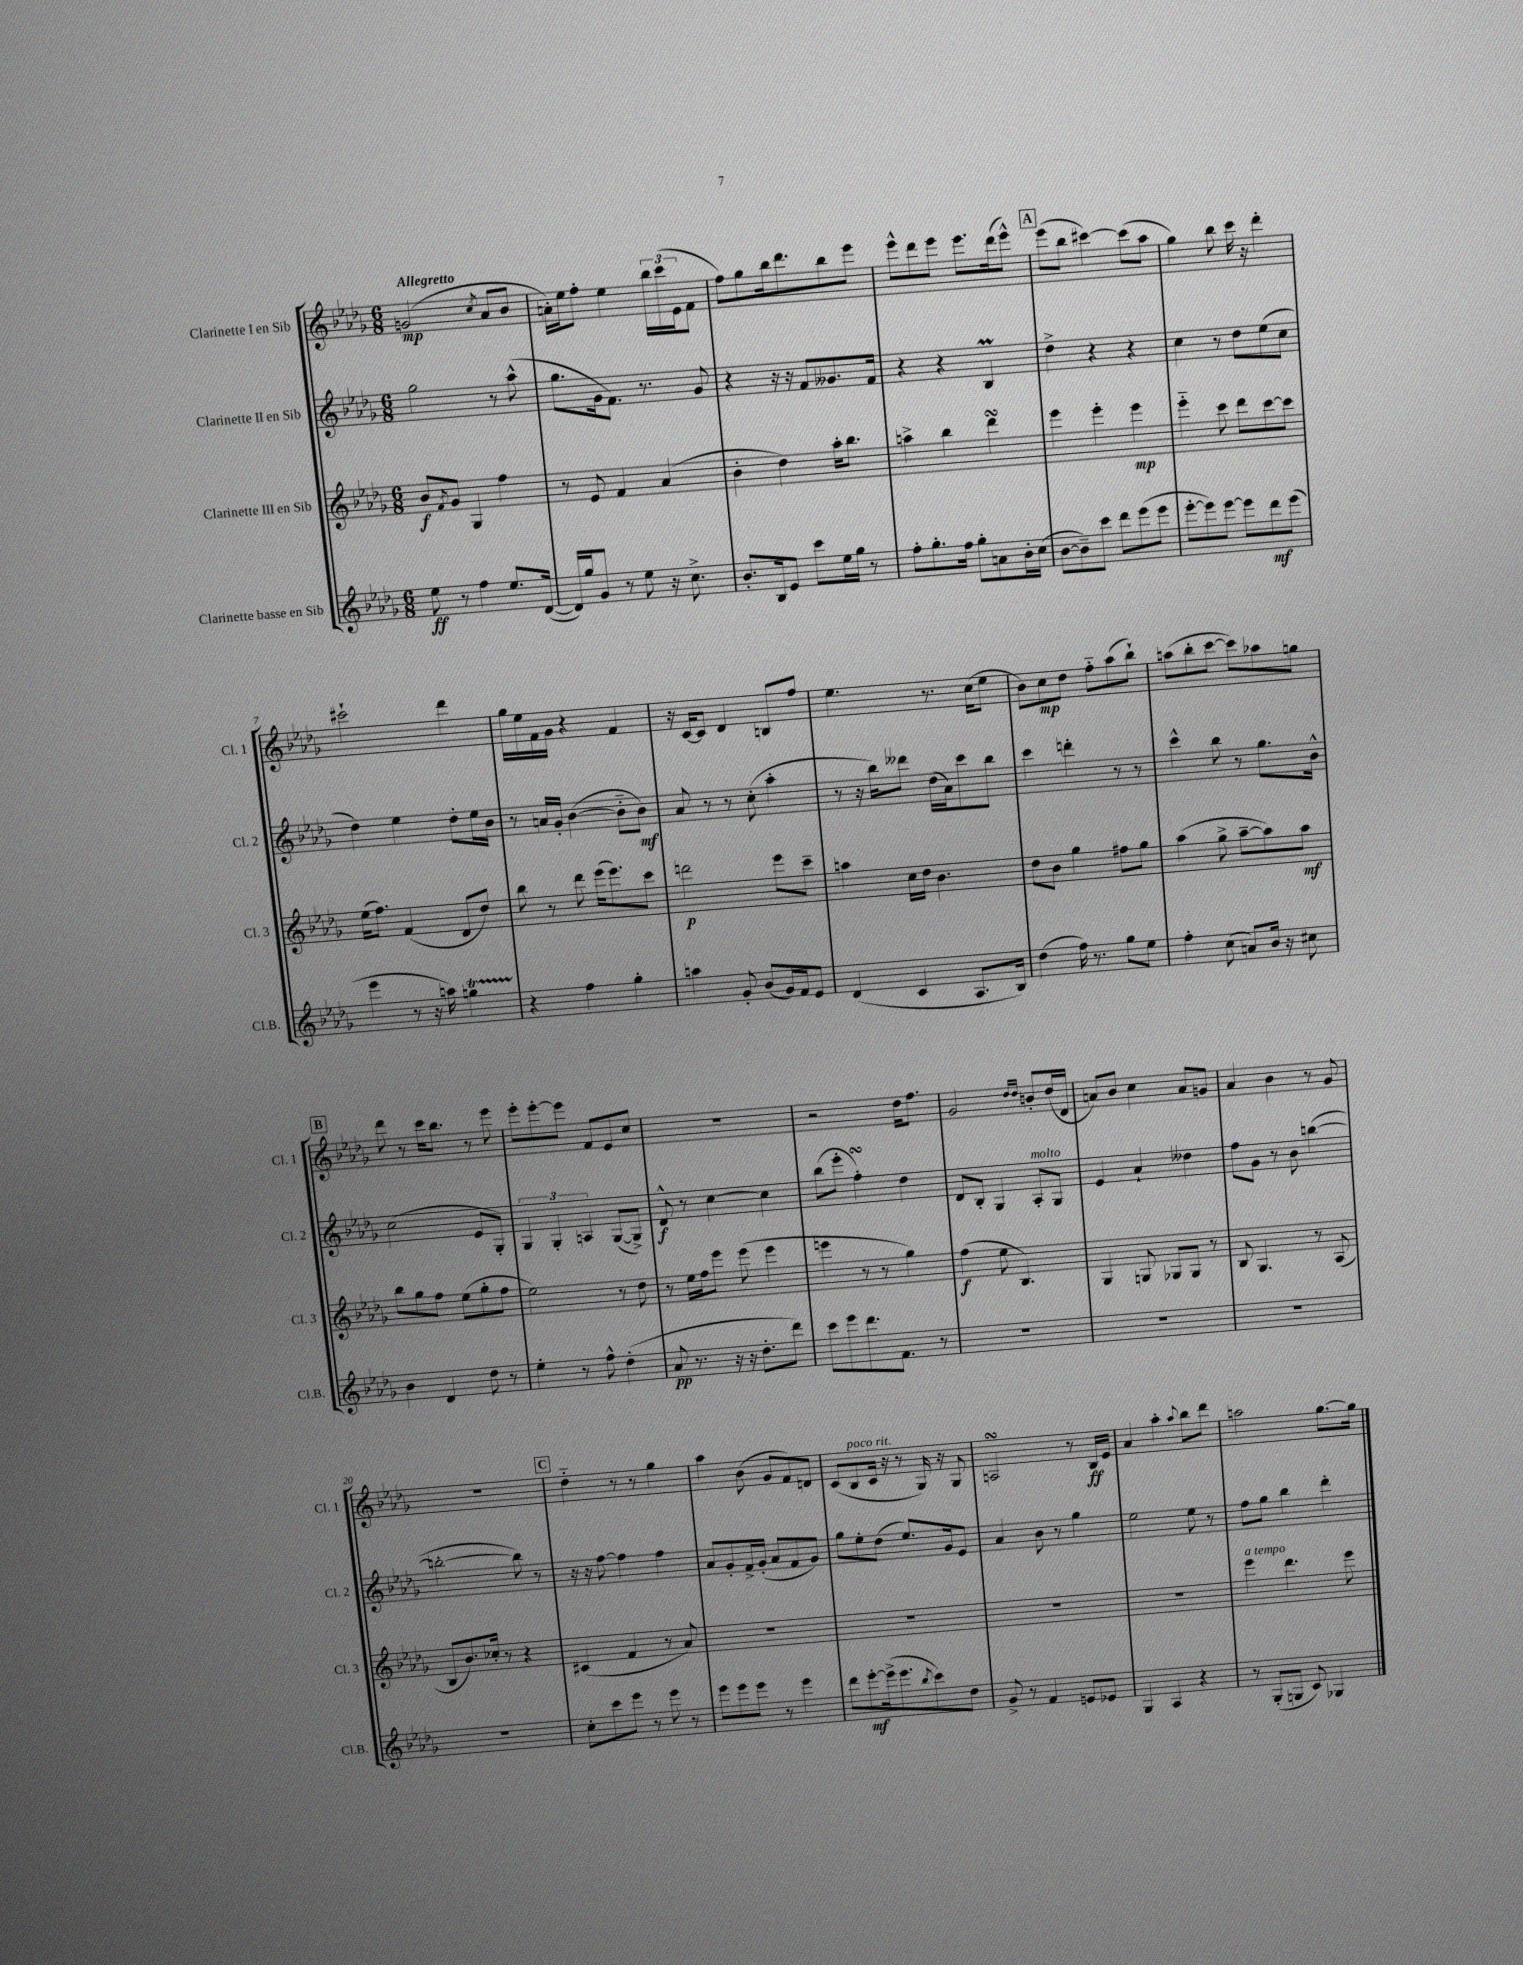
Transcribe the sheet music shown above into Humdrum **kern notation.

**kern	**kern	**kern	**kern
*staff4	*staff3	*staff2	*staff1
*clefG2	*clefG2	*clefG2	*clefG2
*k[b-e-a-d-g-]	*k[b-e-a-d-g-]	*k[b-e-a-d-g-]	*k[b-e-a-d-g-]
*M6/8	*M6/8	*M6/8	*M6/8
8ee-	8b-	2gg-	(2g
.	8qf	.	.
8r	8g-	.	.
4ff	4G-	.	.
.	.	.	8qcc
8.ee-	4ff	8r	8a-
.	.	(8aa-^^	8b-
([16d-	.	.	.
=	=	=	=
16d-])	8r	8.gg-	16a')
16gg-	.	.	16ee-
8g-	8e-	.	8ff'
.	.	16g-	.
8r	4f	8.f)	4ee-
8ee-	.	.	.
.	.	8.r	.
16r	(4a-	.	24bb-
.	.	.	(24ccc
8.cc^	.	.	.
.	.	.	24e-
.	.	8g-	8f
=	=	=	=
8.b-'	4b-'	4r	8ff)
.	.	.	8gg-
16B-	.	.	.
8e-	4dd-)	16r	16bb-
.	.	16r	8.ddd-
8ccc	.	8f	.
16ee-	16aa-'	8.g--	8bb-
16gg-	8.bb-	.	.
8r	.	.	8eee-
.	.	16f	.
=	=	=	=
8ff'	4aa^	4r	8eee-^^
8.gg-'	.	.	8ddd-
.	4bb-	4r	8eee-
16ff	.	.	.
8gg-'	.	.	8.eee-
8a	4ddd-	4B-	.
.	.	.	(16ddd-
16b-'	.	.	8eee-^^)
(16cc	.	.	.
=	=	=	=
[8b-	4eee-	4dd-^	(8eee-
8b-~])	.	.	8bb-
8ccc	4eee-'	4r	[4ccc#)
8ddd-	.	.	.
(8eee-	4eee-	4r	(8ccc#]
8eee-	.	.	8aa-
=	=	=	=
[8eee-'	4eee-'~	4cc	4gg-)
8eee-])	.	.	.
[8eee-	8ccc	8r	8bb-
8eee-]	8ddd-	8dd-	16ccc
.	.	.	16r
8ddd-	[8ccc	(8ee-	4ddd-'
(8eee-	8ccc]	8cc	.
=	=	=	=
4eee-	(16ee-	4dd-)	2ccc#`
.	8.ff)	.	.
8r	(4f	4ee-	.
16r	.	.	.
16aa)	.	.	.
4gg	8d-	8dd-'	4ddd-
.	8dd-)	16ee-	.
.	.	16b-	.
=	=	=	=
4r	8bb-	8r	16gg-
.	.	.	16ee-
.	8r	16a	16f
.	.	16g-'	16g-
4ff	8ddd-	([4b-	4r
.	(16eee-	.	.
.	8.eee-)	.	.
4gg-'	.	8b-'~]	4f
.	8ccc	8b-)	.
=	=	=	=
4aa	2ddd	8a-	16r
.	.	.	[16c
.	.	8r	8c]
8g-'	.	8r	4d-
(8b-	.	(8cc'	.
16g-)	8eee-	4aa-'	8B
16f	.	.	.
8e-	8ccc~	.	8ff
=	=	=	=
(4d-	4aa	8r	4.ee-
.	.	16r	.
.	.	16bb-)	.
4c	16cc	8ddd--	.
.	16dd-	.	.
.	4.b-	(16dd-	8.r
.	.	16a-)	.
8.A-	.	8ccc	.
.	.	.	(16cc
.	.	8bb-	8ee-
16B-)	.	.	.
=	=	=	=
(4dd-	8dd-	4ccc	8b-)
.	8b-	.	8cc
16ff)	4gg-	4ddd'	8dd-
8.r	.	.	.
.	.	.	8ff'~
8gg-	8ff#	8r	(8aa-
8ee-	8gg-	8r	8bb-`)
=	=	=	=
4ff'	(4aa-	4ccc^^	(8aa
.	.	.	8bb-'
(8cc	8gg-^	8bb-	[8ccc
8a)	[8aa-~	8r	8ccc])
16b-	8aa-])	8.gg-	8aa-
16r	.	.	.
8cc#	8aa-	.	8gg
.	.	16b-^^	.
=	=	=	=
4b-	8bb-	(2cc	8ddd-
.	8gg-	.	8r
4d-	8ff	.	16ccc
.	.	.	8.bb-
.	(8ee-	.	.
8dd-	8gg-'	8e-	8r
8r	8ff	8G-')	8eee-
=	=	=	=
4ee-'	2ee-)	6G-	8eee-'
.	.	.	[8eee-'
.	.	6G-'	.
8r	.	.	8eee-]
.	.	6A	.
8ff^^	.	.	8f
(4dd-'	8r	([8G-	8e-
.	8dd-	8G-^])	8cc
=	=	=	=
8a-	8r	8d-^^	2.r
8.r	16ee-	8r	.
.	16ff	.	.
.	8eee-	[4cc	.
16r	.	.	.
16r	(8eee-	.	.
8.dd-'	.	.	.
.	4eee-	4cc]	.
8ddd-)	.	.	.
=	=	=	=
8ccc	4eee	(8bb-	2r
8eee-	.	8eee-'	.
8.ddd-	8r	4ff')	.
.	8r	.	.
8.f	.	.	.
.	4gg-)	4dd-	16dd-
.	.	.	8.ff
8r	.	.	.
=	=	=	=
2.r	(4ff	8d-	2g-
.	.	8B-'	.
.	8ee-	4G-	.
.	4.B-)	.	.
.	.	.	16qqdd-
.	.	.	16qqdd-
.	.	8A-'	8b'
.	.	8G-	(16dd-
.	.	.	16d-
=	=	=	=
2.r	4G-	4e-	8a)
.	.	.	8b-
.	8G	4a-`	4cc
.	8G-	.	.
.	8G-	4dd--	8a
.	8r	.	8g
=	=	=	=
2.r	8B-	8ff	4a-
.	4.G-	8g-	.
.	.	8r	4b-
.	.	8b-	.
.	8r	([4bb	8r
.	(8A-	.	8g-
=	=	=	=
2.r	8B-	2bb'_	2.r
.	8.b-)	.	.
.	16cc-'	.	.
.	8r	.	.
.	4r	8bb])	.
.	.	8r	.
=	=	=	=
8cc'	(4c#	16r	4dd-'~
.	.	16r	.
8ccc	.	[8ff	.
8eee-	4f	4ff]	8r
8r	.	.	8r
8eee-	8r	4ff	4gg-
8r	8a-)	.	.
=	=	=	=
8eee-	2.r	8a-	4aa-
8eee-	.	8g-'	.
8eee-	.	16f^	(8b-
.	.	(16g-'	.
8r	.	8a-	8g-
4eee-	.	8f	8f)
.	.	8g-)	8d
=	=	=	=
8ddd-	2.r	8gg-	(8c
[8eee-'	.	8ee-'	8B-
(16eee-^]	.	(8dd-	16c
8.eee-	.	.	16r
.	.	8.ee-)	8r
8qbb-	.	.	.
8ccc)	.	.	16G-)
.	.	16g-	16r
8dd-	.	8e-	8G-
=	=	=	=
8g-^	2.r	4a-	2A
8r	.	.	.
4f	.	8b-	.
.	.	8r	.
8e	.	4gg-	8r
8e-	.	.	16B-
.	.	.	16e-
=	=	=	=
4G-	2.r	2ee-	4a-
4A-	.	.	4aa-'
.	.	.	8qqaa-
4r	.	8ee-	8bb-
.	.	8r	8ddd-
=	=	=	=
8r	4eee-	8ff	2aa
(8G-'	.	8gg-	.
8G	4.ddd-	4bb-	.
8c)	.	.	.
4G-	.	4ddd-'	[8.gg-
.	8eee-	.	.
.	.	.	16gg-]
==	==	==	==
*-	*-	*-	*-
